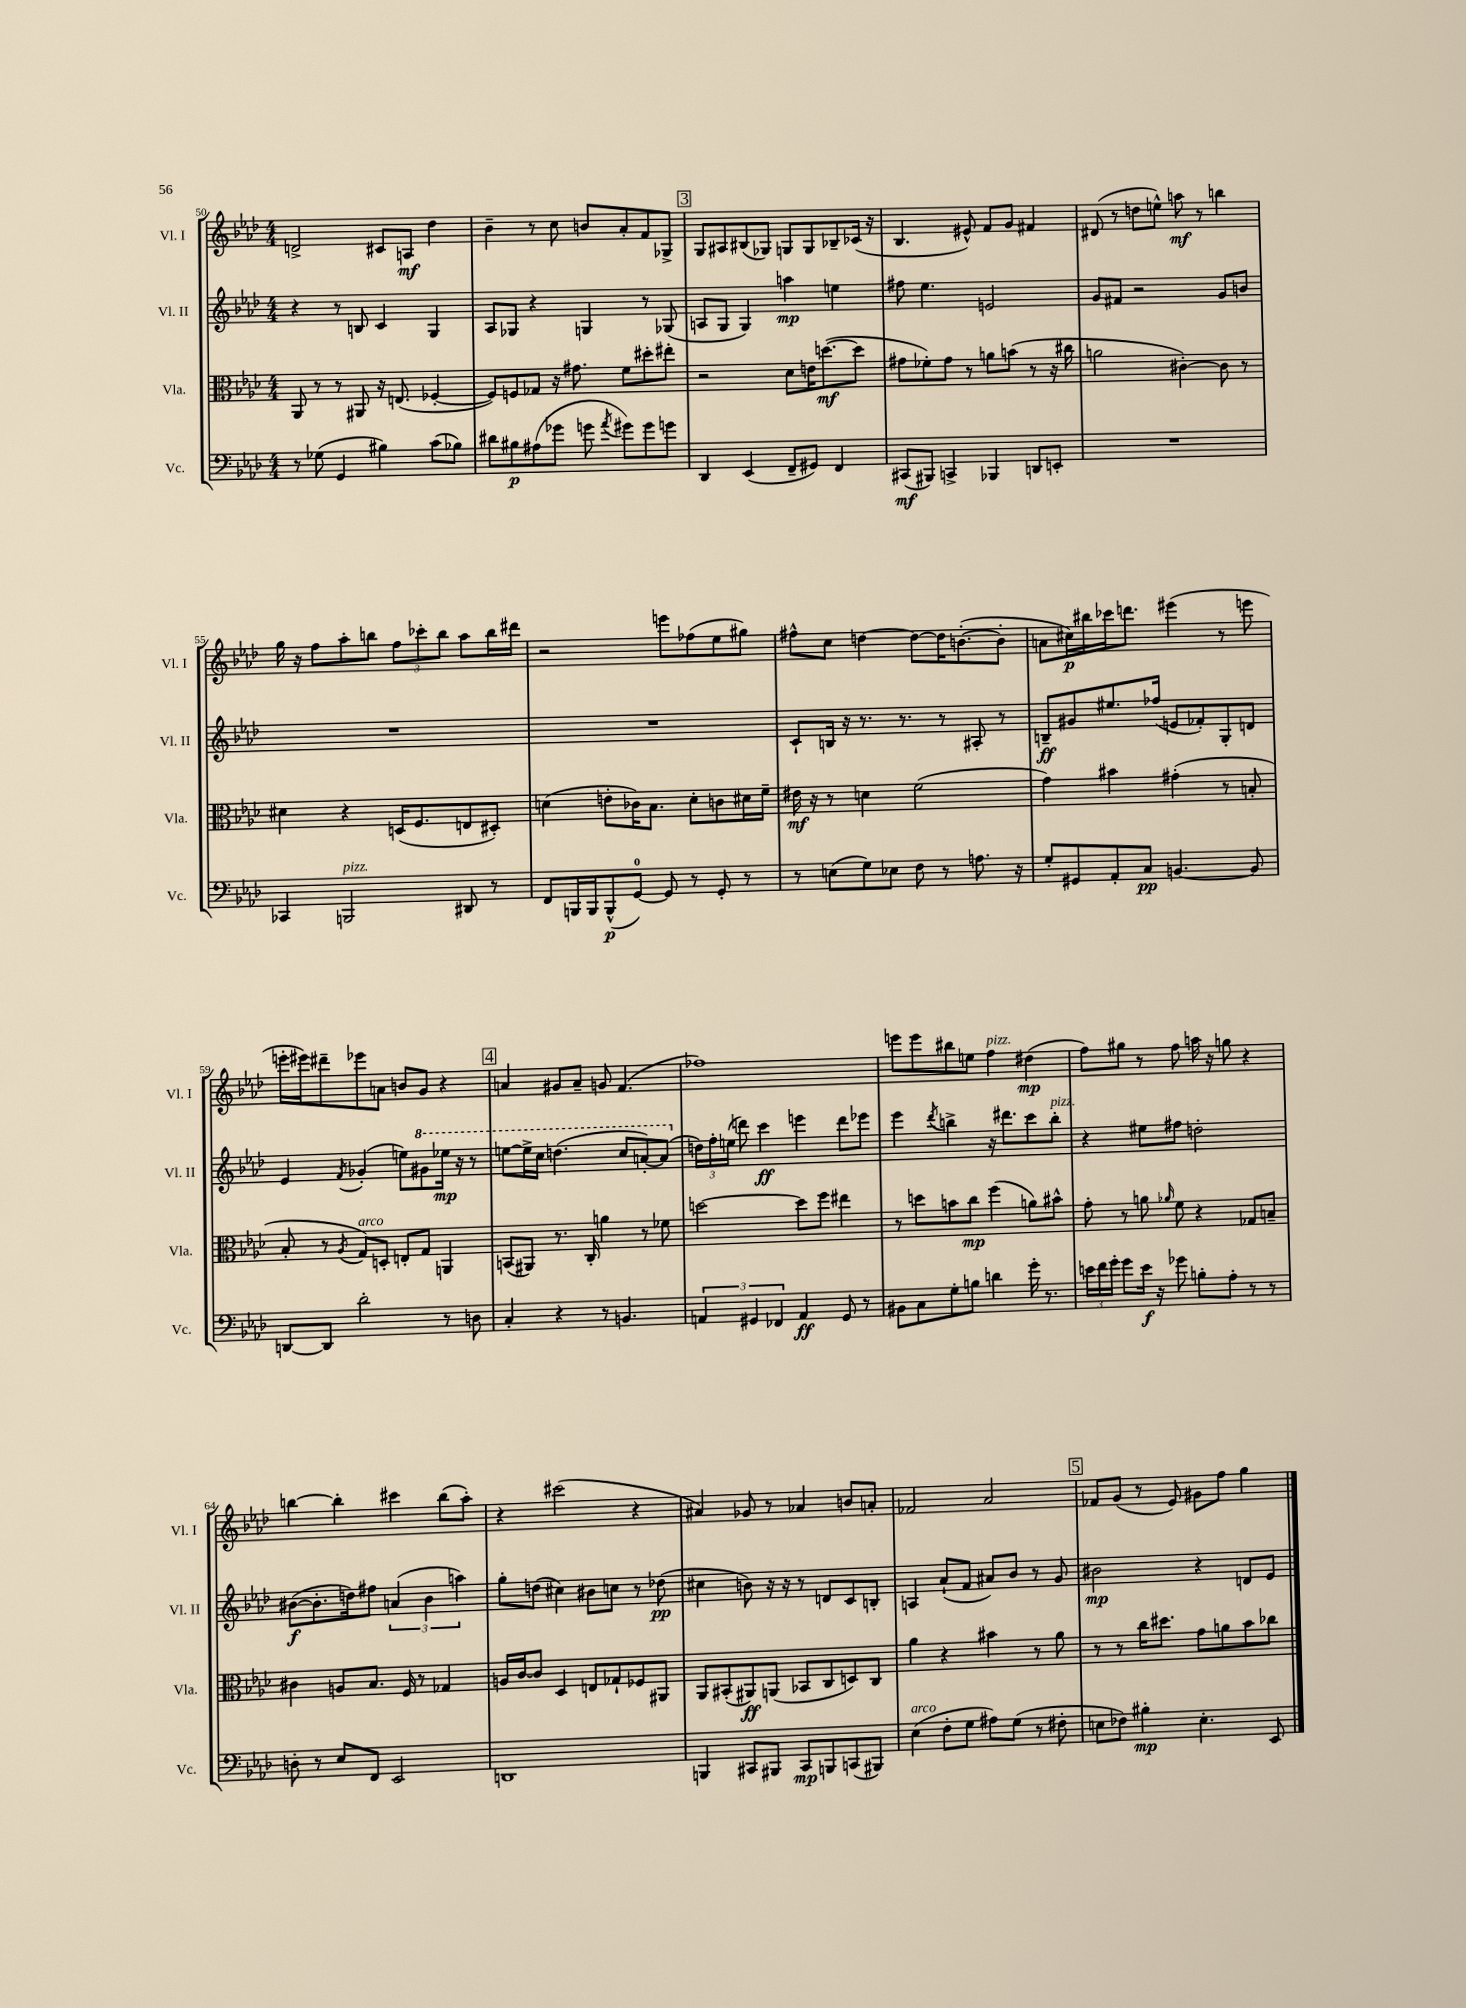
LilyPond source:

<<
\new StaffGroup <<
\new Staff = "s0" \with { instrumentName = "Vl. I" shortInstrumentName = "Vl. I" } {
    \clef treble \key aes \major \numericTimeSignature \time 4/4
    \autoBeamOff d'2-> cis'8[ a8]\mf des''4 |
    bes'4-- r8 c''8 b'8[ aes'8-. f'8 ges8]-> |
    \mark \markup { \box "3" } g8[ ais8 bis8( ges8]) g8[ g8 bes8-- ces'16]( r16 |
    bes4. eis'8-^) f'8[ g'8] fis'4 |
    dis'8( r8 d''8[ e''8]-^) a''8\mf r8 b''4 |
    g''16 r16 f''8[ aes''8-. b''8] \tuplet 3/2 { f''8[ ces'''8-. b''8] } aes''8[ b''16 dis'''16] |
    r2 e'''8[ fes''8( ees''8 gis''8]) |
    fis''8[-^ c''8] d''4~ d''8[~ d''16 b'8.~-.( b'8]-. |
    a'8[ cis''16\p) bis''16 ces'''16 d'''8.] eis'''4( r8 e'''8 |
    e'''16[-. eis'''16) dis'''8-- ees'''8 a'8] b'8[ g'8] r4 |
    \mark \markup { \box "4" } a'4 gis'8[ a'8]-- g'8 f'4.( |
    fes''1) |
    e'''8[ e'''8 bis''8 e''8] f''4^\markup { \italic "pizz." } dis''4\mp( |
    f''8[) gis''8] r8 f''8 a''16 r16 g''8 r4 |
    b''4~ b''4-. cis'''4 b''8[( aes''8]-.) |
    r4 cis'''2( r4 |
    ais'4) ges'8 r8 aes'4 b'8[ a'8]-. |
    fes'2 aes'2 |
    \mark \markup { \box "5" } fes'8[ g'8]( r8 ees'8) gis'8[ f''8] g''4 \bar "|." |
}
\new Staff = "s1" \with { instrumentName = "Vl. II" shortInstrumentName = "Vl. II" } {
    \clef treble \key aes \major \numericTimeSignature \time 4/4
    \autoBeamOff r4 r8 b8 c'4 g4 |
    aes8[ ges8] r4 g4 r8 ges8( |
    \mark \markup { \box "3" } a8[ g8] g4) a''4\mp e''4 |
    fis''8 ees''4. e'2 |
    g'8[ fis'8] r2 g'8[ b'8] |
    R1 |
    R1 |
    c'8[-! b16] r16 r8. r8. r8 ais8-. r8 |
    b8[--\ff gis'8 eis''8. fes''16]( e'8[ fes'8-.) g8-. d'8] |
    ees'4 \acciaccatura { f'8 } ges'4-.( e''8[) \ottava #1 gis''8 ees'''!16]\mp r16 r8 |
    \mark \markup { \box "4" } e'''8[~ e'''16-> c'''16] d'''4.( c'''8[ a''8~-.) a''8]( \ottava #0 |
    \tuplet 3/2 { d''16[) f''16-. e''16]( } d'''8) c'''4\ff e'''4 d'''8[ ees'''8] |
    ees'''4 \acciaccatura { des'''8 } b''4-> r16 dis'''8.[ c'''8 b''8]-.^\markup { \italic "pizz." } |
    r4 eis''8[ fis''8] d''2-. |
    bis'8[~\f( bis'8.-. d''16) fis''8] \tuplet 3/2 { a'4( bis'4 a''4) } |
    g''8[-. d''8]( cis''4) bis'8[ c''8] r8 des''8\pp( |
    cis''4 b'8) r16 r16 r8 d'8[ c'8 b8]-. |
    a4 aes'8[-!( f'8] ais'8[) bes'8] r8 g'8 |
    \mark \markup { \box "5" } bis'2\mp r4 d'8[ ees'8] \bar "|." |
}
\new Staff = "s2" \with { instrumentName = "Vla." shortInstrumentName = "Vla." } {
    \clef alto \key aes \major \numericTimeSignature \time 4/4
    \autoBeamOff aes,8 r8 r8 ais,8 r16 e8.( fes4~-. |
    fes8[) f8 ges8] r16 gis'8. f'8[ dis''8-. eis''8]-. |
    \mark \markup { \box "3" } r2 des'8[ e'16 d''8.~\mf( d''8] |
    gis'8[ fes'8-.) gis'8] r8 a'8[ b'8]( r8 r16 cis''16 |
    a'2 cis'4~-.) cis'8 r8 |
    dis'4 r4 d16[( f8. e8 dis8]-.) |
    d'4( e'8[-. ces'16) bes8.] d'8[-. c'8 dis'16 f'16]-- |
    eis'16\mf r16 r8 d'4 f'2( |
    g'4) bis'4 gis'4-.( r8 b8-. |
    bes8-. r8 \acciaccatura { aes8 } g8[^\markup { \italic "arco" }) d8]-. e8[-. g8] a,4 |
    \mark \markup { \box "4" } b,8[( ais,8]) r8. c16-. a'4 r8 fes'8 |
    d''2~ d''8[ f''8] eis''4 |
    r8 d''8[ b'8 c''8]\mp f''4( a'8[) bis'8]-^ |
    g'8-. r8 a'8 \grace { aes'16 } f'8 r4 ges8[ b8]-- |
    cis'4 a8[ bes8.] f16 r8 ges4 |
    a16[ c'16~ c'8] des4 e8[ ges8-! fes8 ais,8] |
    aes,8[ bis,8-.( ais,8\ff) a,8]( bes,8[ c8 d8) c8] |
    aes'4 r4 bis'4 r8 aes'8 |
    \mark \markup { \box "5" } r8 r8 c''16[ dis''8.] g'8[ a'8 bes'8 ces''8] \bar "|." |
}
\new Staff = "s3" \with { instrumentName = "Vc." shortInstrumentName = "Vc." } {
    \clef bass \key aes \major \numericTimeSignature \time 4/4
    \autoBeamOff r8 ges8( g,4 bis4) c'8[( bes8]) |
    dis'8[ bis8\p ais8( ges'8] g'8 \acciaccatura { aes'8 } gis'8[) gis'8 g'8] |
    \mark \markup { \box "3" } des,4 ees,4( f,8[-- gis,8]) f,4 |
    cis,8[\mf( bis,,8]) c,4-> bes,,4 d,8[ e,8]-. |
    R1 |
    ces,4 b,,2^\markup { \italic "pizz." } dis,8 r8 |
    f,8[ b,,16 b,,16 b,,8-^\p( g,8]-0~) g,8 r8 g,8-. r8 |
    r8 e8[( g8) ees8] f8 r8 a8. r16 |
    g8[-. gis,8 aes,8-. c8]\pp b,4.~ b,8 |
    d,8[~ d,8] des'2-. r8 d8 |
    \mark \markup { \box "4" } c4-. r4 r8 b,4. |
    \tuplet 3/2 { a,4 gis,4 fes,4 } a,4\ff gis,8 r8 |
    bis,8[ c8 g8-. b8] d'4 g'16-. r8. |
    \tuplet 3/2 { e'16[ f'16 g'16]-. } g'8[ e'16]\f r16 ges'8 b8[-. aes8]-. r8 r8 |
    d8-. r8 ees8[ f,8] ees,2 |
    d,1 |
    b,,4 cis,8[ bis,,8] cis,8[\mp b,,8 c,8( bis,,8]) |
    ees4^\markup { \italic "arco" }( f8[-. g8] ais8[) g8]( r8 fis8-. |
    \mark \markup { \box "5" } e8[ fes8]) bis4-.\mp e4.-. ees,8 \bar "|." |
}
>>
>>
\layout { \context { \Score currentBarNumber = #50 } }
